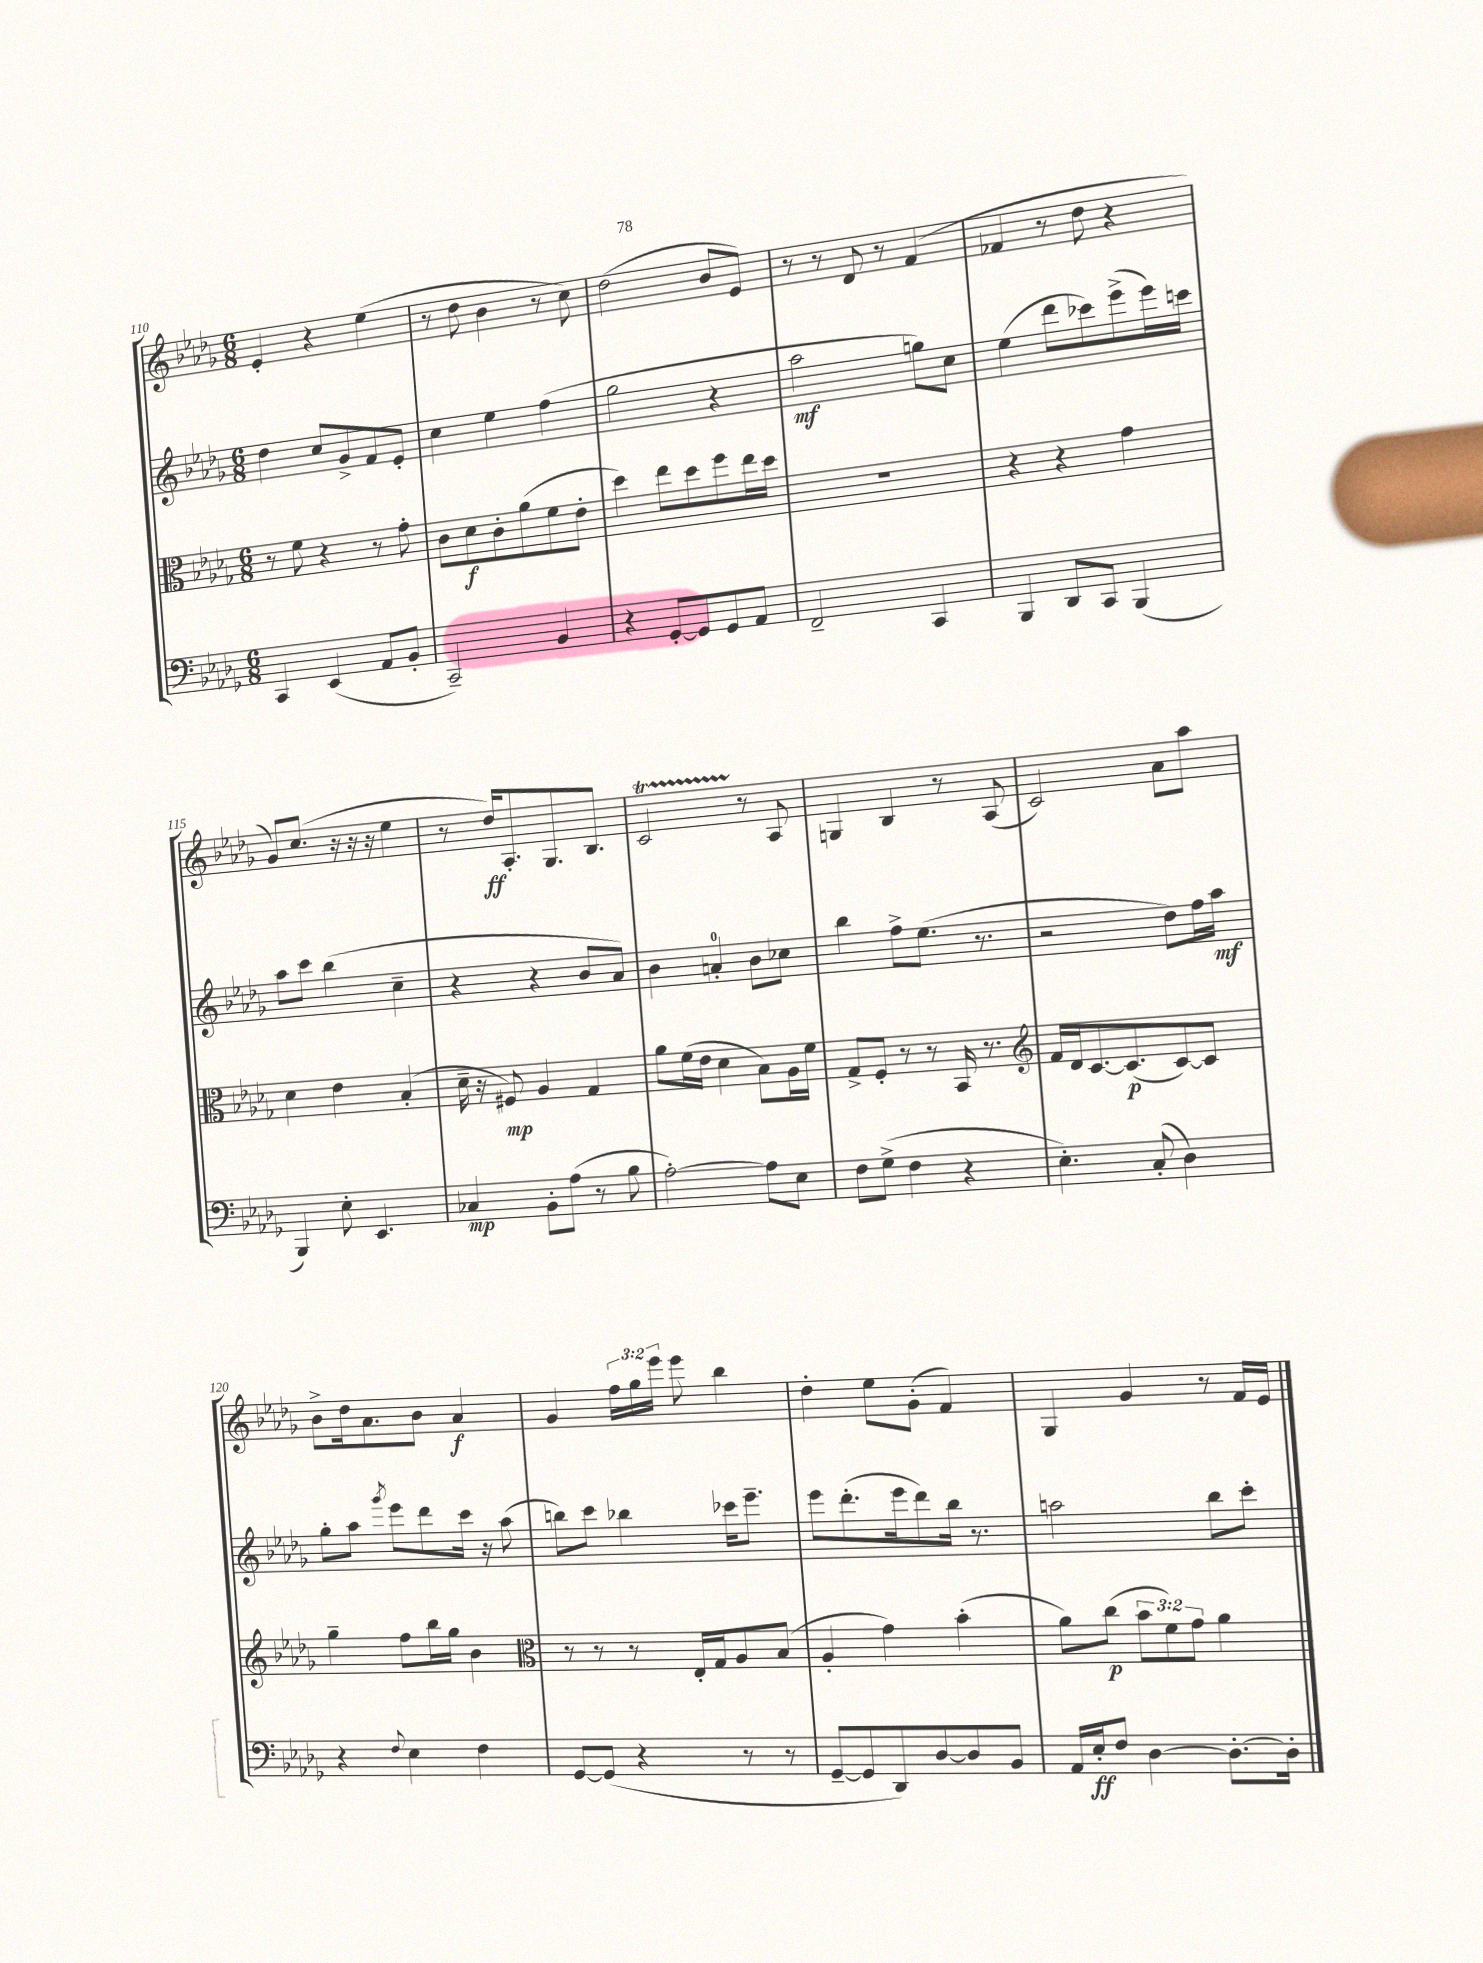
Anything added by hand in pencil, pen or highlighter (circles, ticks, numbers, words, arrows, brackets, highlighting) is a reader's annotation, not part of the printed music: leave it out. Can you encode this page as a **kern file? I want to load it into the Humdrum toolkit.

**kern	**dynam	**kern	**dynam	**kern	**dynam	**kern	**dynam
*part4	*part4	*part3	*part3	*part2	*part2	*part1	*part1
*staff4	*staff4	*staff3	*staff3	*staff2	*staff2	*staff1	*staff1
*clefF4	*	*clefC3	*	*clefG2	*	*clefG2	*
*k[b-e-a-d-g-]	*	*k[b-e-a-d-g-]	*	*k[b-e-a-d-g-]	*	*k[b-e-a-d-g-]	*
*M6/8	*	*M6/8	*	*M6/8	*	*M6/8	*
=110	=110	=110	=110	=110	=110	=110	=110
4CC/	.	8r	.	4dd-\	.	4e-'/	.
.	.	8f\	.	.	.	.	.
(4EE-/	.	4r	.	8cc/L	.	4r	.
.	.	.	.	8g-^/	.	.	.
8AA-/L	.	8r	.	8f/	.	(4ee-\	.
8BB-'/J	.	8g-'\	.	8e-'/J	.	.	.
=111	=111	=111	=111	=111	=111	=111	=111
2CC~/)	.	8c\L	.	4cc\	.	8r	.
.	.	8d-\	f	.	.	8dd-\	.
.	.	8c'\	.	4ee-\	.	4b-\	.
.	.	(8a-\	.	.	.	.	.
4BB-/	.	8f\	.	(4ff\	.	8r	.
.	.	8e-'\J	.	.	.	8cc\)	.
=112	=112	=112	=112	=112	=112	=112	=112
4r	.	4dd-\)	.	2gg-\	.	(2dd-\	.
[8GG-'/L	.	8ee-\L	.	.	.	.	.
8GG-/]	.	8dd-\	.	.	.	.	.
8GG-/	.	8ff\	.	4r	.	8b-/L	.
8AA-/J	.	16ee-\L	.	.	.	8e-/J)	.
.	.	16dd-\JJ	.	.	.	.	.
=113	=113	=113	=113	=113	=113	=113	=113
2FF~/	.	2.r	.	2aa-\	mf	8r	.
.	.	.	.	.	.	8r	.
.	.	.	.	.	.	8d-/	.
.	.	.	.	.	.	8r	.
4CC/	.	.	.	8ggn\L)	.	(4f/	.
.	.	.	.	8cc\J	.	.	.
=114	=114	=114	=114	=114	=114	=114	=114
4BBB-/	.	4r	.	(4ee-\	.	4f-X/	.
8DD-/L	.	4r	.	8ddd-\L	.	8r	.
8CC/J	.	.	.	8ccc-X\)	.	8dd-\	.
(4BBB-/	.	4g-\	.	(8eee-^\	.	4r	.
.	.	.	.	16eee-\L)	.	.	.
.	.	.	.	16cccn\JJ	.	.	.
!!LO:LB:g=z
=115	=115	=115	=115	=115	=115	=115	=115
4BBB-/)	.	4d-\	.	8aa-\L	.	8g-/L)	.
.	.	.	.	8ccc\J	.	(8.cc/J	.
8E-'\	.	4e-\	.	(4bb-\	.	.	.
.	.	.	.	.	.	16r	.
4.EE-/	.	.	.	.	.	16r	.
.	.	.	.	.	.	16r	.
.	.	(4B-'/	.	4cc~\	.	4ee-\	.
=116	=116	=116	=116	=116	=116	=116	=116
4C-X/	mp	16d-~\	.	4r	.	8r	.
.	.	16r	.	.	.	.	.
.	.	8F#X/)	mp	.	.	16dd-/KL)	ff
.	.	.	.	.	.	8.A-'/	.
8BB-'\L	.	4A-/	.	4r	.	.	.
(8A-\J	.	.	.	.	.	8.G-/	.
8r	.	4G-/	.	8b-/L	.	.	.
.	.	.	.	.	.	8.B-/J	.
8B-\	.	.	.	8a-/J)	.	.	.
=117	=117	=117	=117	=117	=117	=117	=117
[2A-'\)	.	8a-\L	.	4b-\	.	2ct/	.
.	.	(16f\L	.	.	.	.	.
.	.	16e-\JJ	.	.	.	.	.
.	.	4d-\	.	4an'/	.	.	.
8A-\L]	.	8B-\L)	.	8b-\L	.	8r	.
8E-\J	.	16A-\L	.	8cc-X\J	.	8A-/	.
.	.	16f\JJ	.	.	.	.	.
=118	=118	=118	=118	=118	=118	=118	=118
8F\L	.	8G-^/L	.	4bb-\	.	4Gn/	.
(8G-^\J	.	8F'/J	.	.	.	.	.
4F\	.	8r	.	8ff^\L	.	4B-/	.
.	.	8r	.	(8.ee-\J	.	.	.
4r	.	16BB-/	.	.	.	8r	.
.	.	8.r	.	8.r	.	.	.
.	.	.	.	.	.	(8A-/	.
=119	=119	=119	=119	=119	=119	=119	=119
*	*	*clefG2	*	*	*	*	*
4.E-'\)	.	16f/LL	.	2r	.	2c/)	.
.	.	16d-/J	.	.	.	.	.
.	.	[8.c/	.	.	.	.	.
.	.	(8.c/]	p	.	.	.	.
(8C'/	.	.	.	.	.	.	.
4D-\)	.	[8c/)	.	8dd-\L)	.	8a-\L	.
.	.	8c/J]	.	16ff\L	.	8aa-\J	.
.	.	.	.	16aa-\JJ	mf	.	.
!!LO:LB:g=z
=120	=120	=120	=120	=120	=120	=120	=120
4r	.	4gg-~\	.	8gg-'\L	.	8b-^\L	.
.	.	.	.	8aa-\J	.	16dd-\k	.
.	.	.	.	.	.	8.a-\	.
8qqF/	.	.	.	8qggg-/	.	.	.
4E-\	.	8ff\L	.	8eee-\L	.	.	.
.	.	16bb-\L	.	8ddd-\	.	8b-\J	.
.	.	16gg-\JJ	.	.	.	.	.
4F\	.	4b-\	.	16ccc\Jk	.	4a-/	f
.	.	.	.	16r	.	.	.
.	.	.	.	(8aa-\	.	.	.
=121	=121	=121	=121	=121	=121	=121	=121
*	*	*clefC3	*	*	*	*	*
[8GG-/L	.	8r	.	8bbn\L)	.	4g-/	.
(8GG-/J]	.	8r	.	8ccc\J	.	.	.
4r	.	8r	.	4bb-X\	.	24ff\LL	.
.	.	.	.	.	.	24gg-\	.
.	.	.	.	.	.	24eee-\JJ	.
.	.	16E-'/LL	.	.	.	8eee-\	.
.	.	16G-/J	.	.	.	.	.
8r	.	8A-/	.	16ccc-X\KL	.	4bb-\	.
.	.	.	.	8.eee-~\J	.	.	.
8r	.	(8B-/J	.	.	.	.	.
=122	=122	=122	=122	=122	=122	=122	=122
[8GG-~/L	.	4A-'/	.	8eee-\L	.	4dd-'\	.
8GG-/]	.	.	.	(8.ddd-'\	.	.	.
8DD-/)	.	4g-\)	.	.	.	8ee-\L	.
.	.	.	.	16eee-\k	.	.	.
[8D-/	.	.	.	8ddd-\)	.	(8g-'\J	.
8D-/]	.	(4b-'\	.	16bb-\Jk	.	4f/)	.
.	.	.	.	8.r	.	.	.
8BB-/J	.	.	.	.	.	.	.
=123	=123	=123	=123	=123	=123	=123	=123
16AA-/LL	.	8a-\L)	.	2aan\	.	4G-/	.
16E-'/J	ff	.	.	.	.	.	.
8F/J	.	(8cc\J	p	.	.	.	.
[4D-\	.	12b-\L	.	.	.	4g-/	.
.	.	12f\)	.	.	.	.	.
.	.	12g-\J	.	.	.	.	.
8.D-'\L_	.	4a-\	.	8bb-\L	.	8r	.
.	.	.	.	8ccc'\J	.	16f/LL	.
16D-'\Jk]	.	.	.	.	.	16e-/JJ	.
==	==	==	==	==	==	==	==
*-	*-	*-	*-	*-	*-	*-	*-
